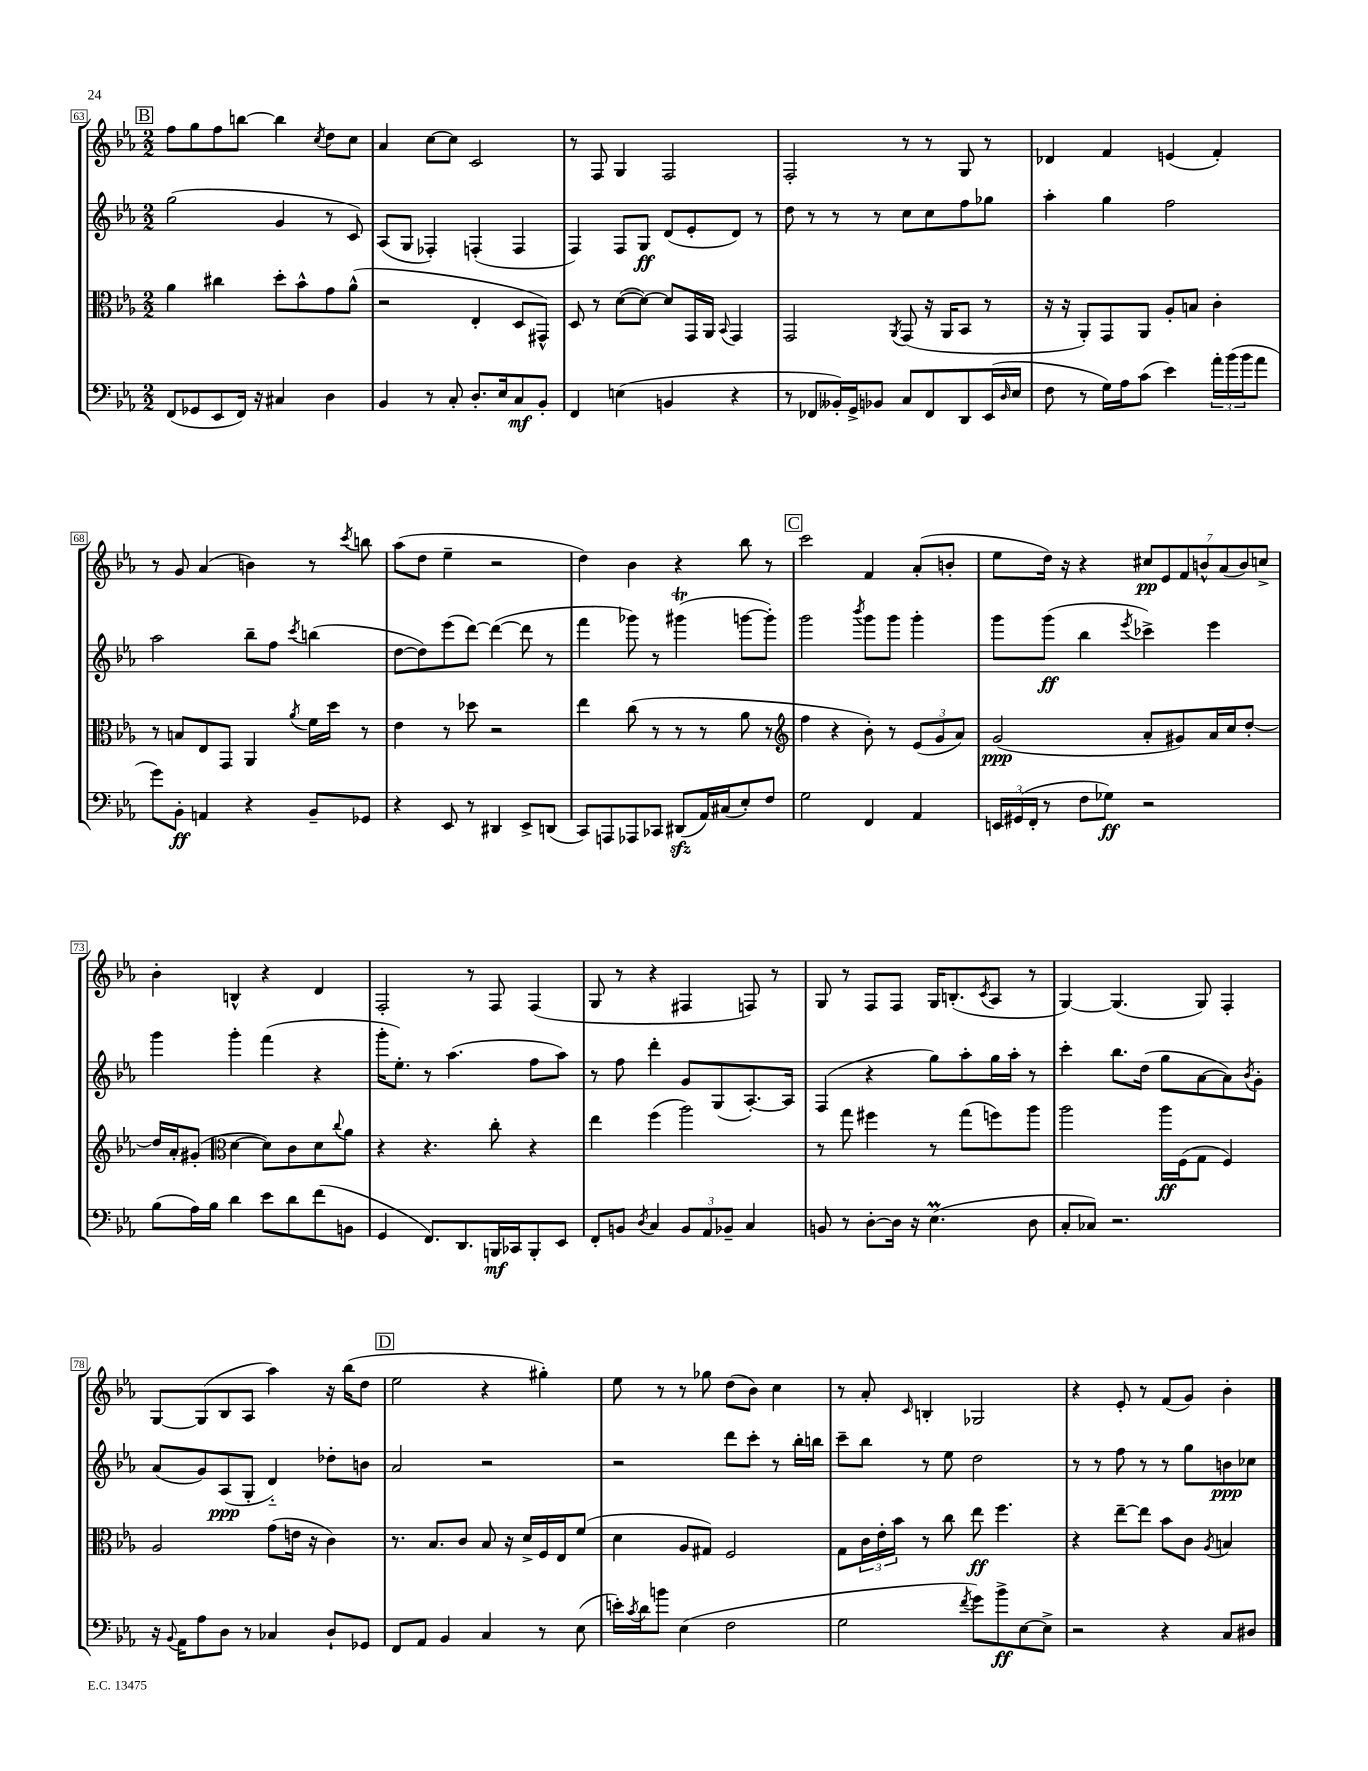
<<
\new StaffGroup <<
\new Staff = "s0" {
    \clef treble \key ees \major \numericTimeSignature \time 2/2
    \mark \markup { \box "B" } f''8 g''8 f''8 b''8~ b''4 \acciaccatura { c''8 } d''8 c''8 |
    aes'4 c''8~ c''8 c'2 |
    r8 f8 g4 f2 |
    f2-. r8 r8 g8 r8 |
    des'4 f'4 e'4( f'4-.) |
    r8 g'8 aes'4( b'4) r8 \acciaccatura { c'''8 } b''8 |
    aes''8( d''8 ees''4-- r2 |
    d''4) bes'4 r4 bes''8 r8 |
    \mark \markup { \box "C" } c'''2 f'4 aes'8-.( b'8-. |
    ees''8 d''16) r16 r4 \tuplet 7/4 { cis''8\pp ees'8 f'8 b'8-^ aes'8( b'8) c''8-> } |
    bes'4-. b4-^ r4 d'4 |
    f2-. r8 f8 f4( |
    g8 r8 r4 fis4 f8) r8 |
    g8 r8 f8 f8 g16 b8.-.( \acciaccatura { c'8 } aes8 r8 |
    g4~) g4.( g8) f4-. |
    g8~ g8( bes8 aes8 aes''4) r16 bes''16( d''8 |
    \mark \markup { \box "D" } ees''2 r4 gis''4-.) |
    ees''8 r8 r8 ges''8 d''8( bes'8) c''4 |
    r8 aes'8-. \grace { c'16 } b4-. ges2 |
    r4 ees'8-. r8 f'8( g'8) bes'4-. \bar "|." |
}
\new Staff = "s1" {
    \clef treble \key ees \major \numericTimeSignature \time 2/2
    \mark \markup { \box "B" } g''2( g'4 r8 c'8) |
    aes8( g8 fes4-.) f4-.( f4 |
    f4) f8 g8\ff d'8( ees'8-. d'8) r8 |
    d''8 r8 r8 r8 c''8 c''8 f''8 ges''8 |
    aes''4-. g''4 f''2 |
    aes''2 bes''8-- f''8 \acciaccatura { c'''8 } b''4( |
    d''8~ d''8) ees'''8( d'''8~) d'''4~( d'''8 r8 |
    f'''4 ges'''8) r8 gis'''4\trill( g'''8~ g'''8-.) |
    \mark \markup { \box "C" } g'''2 \acciaccatura { bes'''8 } g'''8 g'''8 g'''4-. |
    g'''8 g'''8\ff( bes''4 \acciaccatura { ees'''8 } ces'''4->) ees'''4 |
    g'''4 g'''4-. f'''4( r4 |
    g'''16-. ees''8.-.) r8 aes''4.( f''8 aes''8) |
    r8 f''8 d'''4-. g'8 g8( aes8.~-.) aes16 |
    f4( r4 g''8) aes''8-. g''16 aes''16-. r8 |
    c'''4-. bes''8. d''16( g''8 aes'8~ aes'8) \acciaccatura { bes'8 } g'8-. |
    aes'8( g'8) aes8\ppp( g8-. d'4-_) des''8-. b'8 |
    \mark \markup { \box "D" } aes'2 r2 |
    r2 d'''8 c'''8-. r8 bes''16-. b''16 |
    c'''8-- bes''8 r8 ees''8 d''2 |
    r8 r8 f''8 r8 r8 g''8 b'8\ppp ces''8 \bar "|." |
}
\new Staff = "s2" {
    \clef alto \key ees \major \numericTimeSignature \time 2/2
    \mark \markup { \box "B" } aes'4 cis''4 d''8-. bes'8-^ g'8 aes'8-^( |
    r2 ees4-. d8 gis,8-^) |
    d8 r8 d'8~( d'8~) d'8 g,16 aes,16 \appoggiatura { bes,8 } g,4 |
    g,2 \acciaccatura { aes,8 } g,8( r16 aes,16 bes,8 r8 |
    r16 r16 aes,8-.) g,8 aes,8 aes8-. b8 c'4-. |
    r8 b8 ees8 g,8 aes,4 \acciaccatura { aes'8 } f'16 d''16 r8 |
    ees'4 r8 des''8 r2 |
    ees''4 c''8( r8 r8 r8 aes'8 r8 |
    \mark \markup { \box "C" } \clef treble f''4 r4 bes'8-.) r8 \tuplet 3/2 { ees'8( g'8 aes'8) } |
    g'2\ppp( aes'8-. gis'8) aes'16 c''16 d''8~-. |
    d''16 aes'16-. gis'8-.( \clef alto d'4~ d'8) c'8 d'8 \appoggiatura { c''8 } aes'8 |
    r4 r4. c''8-. r4 |
    ees''4 f''4( aes''2) |
    r8 g''8 fis''4 r8 g''8( f''8) aes''8 |
    aes''2 aes''16\ff f16( g8 f4) |
    aes2 g'8( e'16 r16 c'4) |
    \mark \markup { \box "D" } r8. bes8. c'8 bes8 r16 d'16-> f16 ees16 f'8( |
    d'4 aes8 gis8) f2 |
    g8 \tuplet 3/2 { c'16 ees'16-. bes'16 } r8 c''8 ees''8\ff f''4. |
    r4 ees''8~-- ees''8 bes'8 c'8 \acciaccatura { aes8 } b4 \bar "|." |
}
\new Staff = "s3" {
    \clef bass \key ees \major \numericTimeSignature \time 2/2
    \mark \markup { \box "B" } f,8( ges,8 ees,8 f,16) r16 cis4 d4 |
    bes,4 r8 c8-. d8.-. ees16 c8\mf bes,8-. |
    f,4 e4( b,4 r4 |
    r8 fes,8 beses,16-.) g,16-> bes,8 c8 fes,8 d,8 ees,16( \grace { d16 } ees16 |
    f8 r8 g16) aes16 c'8( ees'4) \tuplet 3/2 { aes'16-. bes'16( bes'16 } aes'8 |
    g'8) bes,8-.\ff a,4 r4 bes,8-- ges,8 |
    r4 ees,8 r8 dis,4 ees,8-> d,8( |
    c,8) a,,8 aes,,8 ces,8 dis,8\sfz( aes,16) cis16( ees8-.) f8 |
    \mark \markup { \box "C" } g2 f,4 aes,4 |
    \tuplet 3/2 { e,16 gis,16( f,16-. } r8 f8 ges8\ff) r2 |
    bes8( aes16) bes16 d'4 ees'8 d'8 f'8( b,8 |
    g,4 f,8.) d,8. b,,16\mf ces,16 b,,8-. ees,8 |
    f,8-. b,8 \acciaccatura { d8 } c4 \tuplet 3/2 { b,8 aes,8 bes,8-- } c4 |
    b,8 r8 d8~-. d16 r16 ees4.\prall( d8 |
    c8-. ces8) r2. |
    r16 \appoggiatura { bes,8 } aes,16 aes8 d8 r8 ces4 d8-! ges,8 |
    \mark \markup { \box "D" } f,8 aes,8 bes,4 c4 r8 ees8( |
    e'16-.) \acciaccatura { c'8 } d'16 b'8 ees4( f2 |
    g2 \acciaccatura { f'8 } g'8) bes'8->\ff ees8~ ees8-> |
    r2 r4 c8 dis8 \bar "|." |
}
>>
>>
\layout { \context { \Score currentBarNumber = #63 \override BarNumber.stencil = #(make-stencil-boxer 0.1 0.3 ly:text-interface::print) } }
